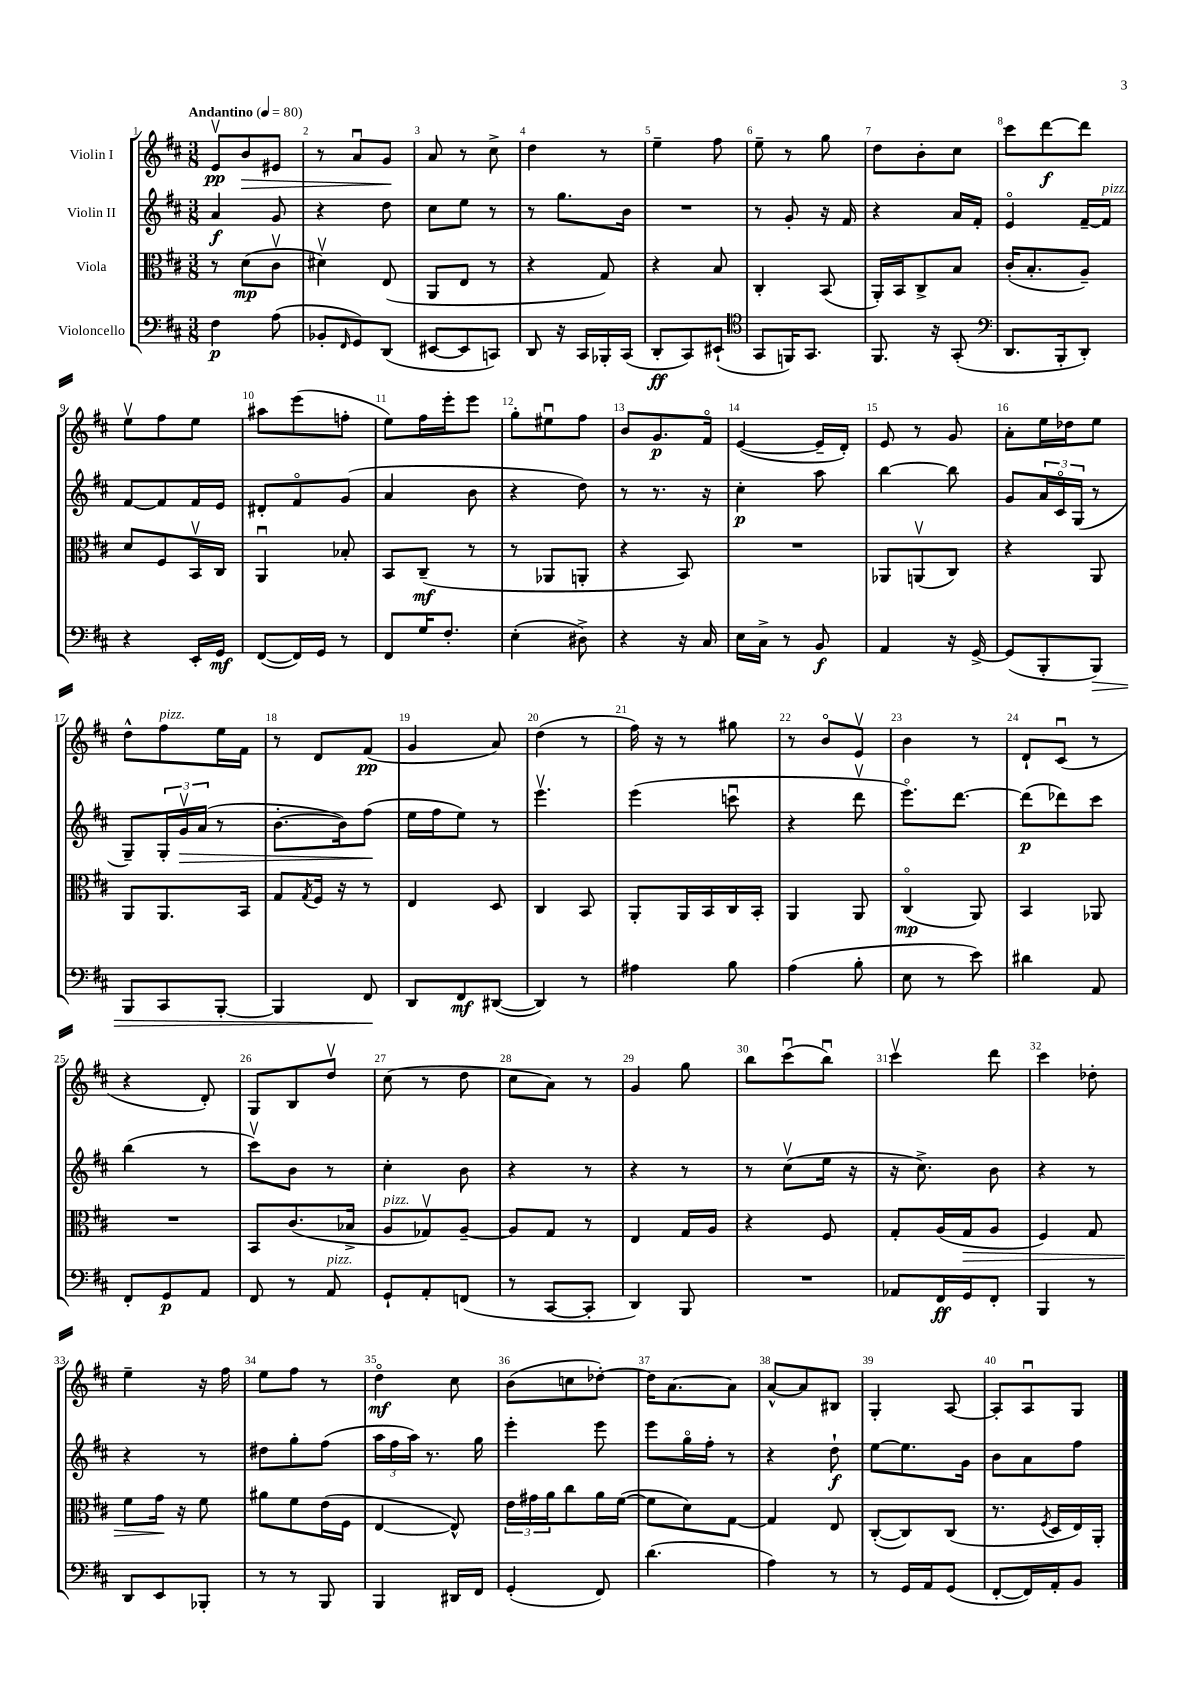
<<
\new StaffGroup <<
\new Staff = "s0" \with { instrumentName = "Violin I" } {
    \clef treble \key d \major \numericTimeSignature \time 3/8 \tempo "Andantino" 4 = 80
    e'8\upbow\pp b'8\> eis'8 |
    r8 a'8\downbow g'8\! |
    a'8 r8 cis''8-> |
    d''4 r8 |
    e''4-- fis''8 |
    e''8-- r8 g''8 |
    d''8 b'8-. cis''8 |
    cis'''8 d'''8~\f d'''8 |
    e''8\upbow fis''8 e''8 |
    ais''8 e'''8( f''8-. |
    e''8) fis''16 e'''16-. e'''8 |
    g''8-. eis''8\downbow fis''8 |
    b'8 g'8.\p fis'16\flageolet |
    e'4~( e'16-- d'16-.) |
    e'8 r8 g'8 |
    a'8-. e''16 des''16 e''8 |
    d''8-^ fis''8^\markup { \italic "pizz." } e''16 fis'16 |
    r8 d'8 fis'8\pp( |
    g'4 a'8) |
    d''4( r8 |
    fis''16) r16 r8 gis''8 |
    r8 b'8\flageolet e'8\upbow |
    b'4 r8 |
    d'8-! cis'8\downbow( r8 |
    r4 d'8-.) |
    g8 b8 d''8\upbow |
    cis''8( r8 d''8 |
    cis''8 a'8) r8 |
    g'4 g''8 |
    b''8 cis'''8\downbow( b''8\downbow) |
    cis'''4\upbow d'''8 |
    cis'''4 des''8-. |
    e''4-- r16 fis''16 |
    e''8 fis''8 r8 |
    d''4\flageolet\mf cis''8 |
    b'8( c''8 des''8~-.) |
    des''16 a'8.~ a'8 |
    a'8~-^ a'8 bis8 |
    g4-. a8~ |
    a8-. a8\downbow g8 \bar "|." |
}
\new Staff = "s1" \with { instrumentName = "Violin II" } {
    \clef treble \key d \major \numericTimeSignature \time 3/8
    a'4\f g'8 |
    r4 d''8 |
    cis''8 e''8 r8 |
    r8 g''8. b'16 |
    R4. |
    r8 g'8-. r16 fis'16 |
    r4 a'16 fis'16-. |
    e'4\flageolet fis'16~-- fis'16^\markup { \italic "pizz." } |
    fis'8~ fis'8 fis'16 e'16 |
    dis'8-. fis'8\flageolet g'8( |
    a'4 b'8 |
    r4 d''8) |
    r8 r8. r16 |
    cis''4-.\p a''8 |
    b''4~ b''8 |
    g'8 \tuplet 3/2 { a'16 cis'16\flageolet g16( } r8 |
    g8--) \tuplet 3/2 { g16-. g'16\upbow\> a'16( } r8 |
    b'8.~-. b'16) fis''8\!( |
    e''16 fis''16 e''8) r8 |
    e'''4.\upbow |
    e'''4( c'''8\downbow |
    r4 d'''8\upbow |
    e'''8.\flageolet) d'''8.~ |
    d'''8\p( des'''8) cis'''8 |
    b''4( r8 |
    cis'''8\upbow) b'8 r8 |
    cis''4-. b'8 |
    r4 r8 |
    r4 r8 |
    r8 cis''8\upbow( e''16 r16 |
    r16 cis''8.->) b'8 |
    r4 r8 |
    r4 r8 |
    dis''8 g''8-. fis''8( |
    \tuplet 3/2 { a''16 fis''16 a''16) } r8. g''16 |
    e'''4-. e'''8 |
    e'''8 g''16\flageolet fis''16-. r8 |
    r4 d''8-!\f |
    e''8~ e''8. g'16 |
    b'8 a'8 fis''8 \bar "|." |
}
\new Staff = "s2" \with { instrumentName = "Viola" } {
    \clef alto \key d \major \numericTimeSignature \time 3/8
    r8 d'8\mp( cis'8\upbow |
    dis'4\upbow) e8( |
    a,8 e8 r8 |
    r4 g8) |
    r4 b8 |
    cis4-. b,8( |
    a,16-.) b,16 cis8-> b8 |
    cis'16-.( b8.-. a8--) |
    d'8 fis8 b,16\upbow cis16 |
    a,4\downbow bes8-. |
    b,8 cis8--\mf( r8 |
    r8 aes,8 a,8-. |
    r4 b,8) |
    R4. |
    aes,8 a,8\upbow( cis8) |
    r4 a,8 |
    a,8 a,8. b,16 |
    g8 \acciaccatura { g8 } fis16 r16 r8 |
    e4 d8 |
    cis4 b,8 |
    a,8-. a,16 b,16 cis16 b,16-. |
    a,4 a,8 |
    cis4\flageolet\mp( a,8) |
    b,4 aes,8 |
    R4. |
    b,8 cis'8.( bes16-> |
    a8^\markup { \italic "pizz." } ges8\upbow) a8~-- |
    a8 g8 r8 |
    e4 g16 a16 |
    r4 fis8 |
    g8-. a16( g16\> a8 |
    fis4) g8 |
    fis'8 g'16\! r16 fis'8 |
    ais'8 fis'8 e'16( fis16 |
    e4~ e8-^) |
    \tuplet 3/2 { e'16 gis'16 a'16 } cis''8 a'16 fis'16~( |
    fis'8 d'8) g8~ |
    g4 e8 |
    cis8~-.( cis8) cis8( |
    r8. \acciaccatura { fis8 } d16 e16) a,16-. \bar "|." |
}
\new Staff = "s3" \with { instrumentName = "Violoncello" } {
    \clef bass \key d \major \numericTimeSignature \time 3/8
    fis4\p a8( |
    bes,8-. \grace { fis,16 } g,8) d,8( |
    eis,8~ eis,8 c,8) |
    d,8 r16 cis,16 bes,,16-. cis,16( |
    d,8-.\ff cis,8) eis,8-!( |
    \clef tenor g,8 f,16) g,8. |
    fis,8. r16 g,8-.( |
    \clef bass d,8. b,,16-. d,8-.) |
    r4 e,16-. g,16\mf |
    fis,8~( fis,16) g,16 r8 |
    fis,8 g16 fis8.-. |
    e4-.( dis8->) |
    r4 r16 cis16 |
    e16 cis16-> r8 b,8\f |
    a,4 r16 g,16~-> |
    g,8( b,,8-. b,,8\>) |
    b,,8 cis,8 b,,8~-. |
    b,,4 fis,8\! |
    d,8 fis,8\mf dis,8~( |
    dis,4) r8 |
    ais4 b8 |
    a4( b8-. |
    e8 r8 e'8) |
    dis'4 a,8 |
    fis,8-. g,8\p a,8 |
    fis,8 r8 a,8^\markup { \italic "pizz." } |
    g,8-! a,8-. f,8( |
    r8 cis,8~ cis,8-. |
    d,4) b,,8 |
    R4. |
    aes,8 fis,16\ff g,16 fis,8-. |
    b,,4 r8 |
    d,8 e,8 bes,,8-. |
    r8 r8 b,,8 |
    b,,4 dis,16 fis,16 |
    g,4-.( fis,8) |
    d'4.( |
    a4) r8 |
    r8 g,16 a,16 g,8( |
    fis,8~-. fis,16) a,16-. b,8 \bar "|." |
}
>>
>>
\layout { \context { \Score \override BarNumber.break-visibility = ##(#f #t #t) barNumberVisibility = #all-bar-numbers-visible } }
